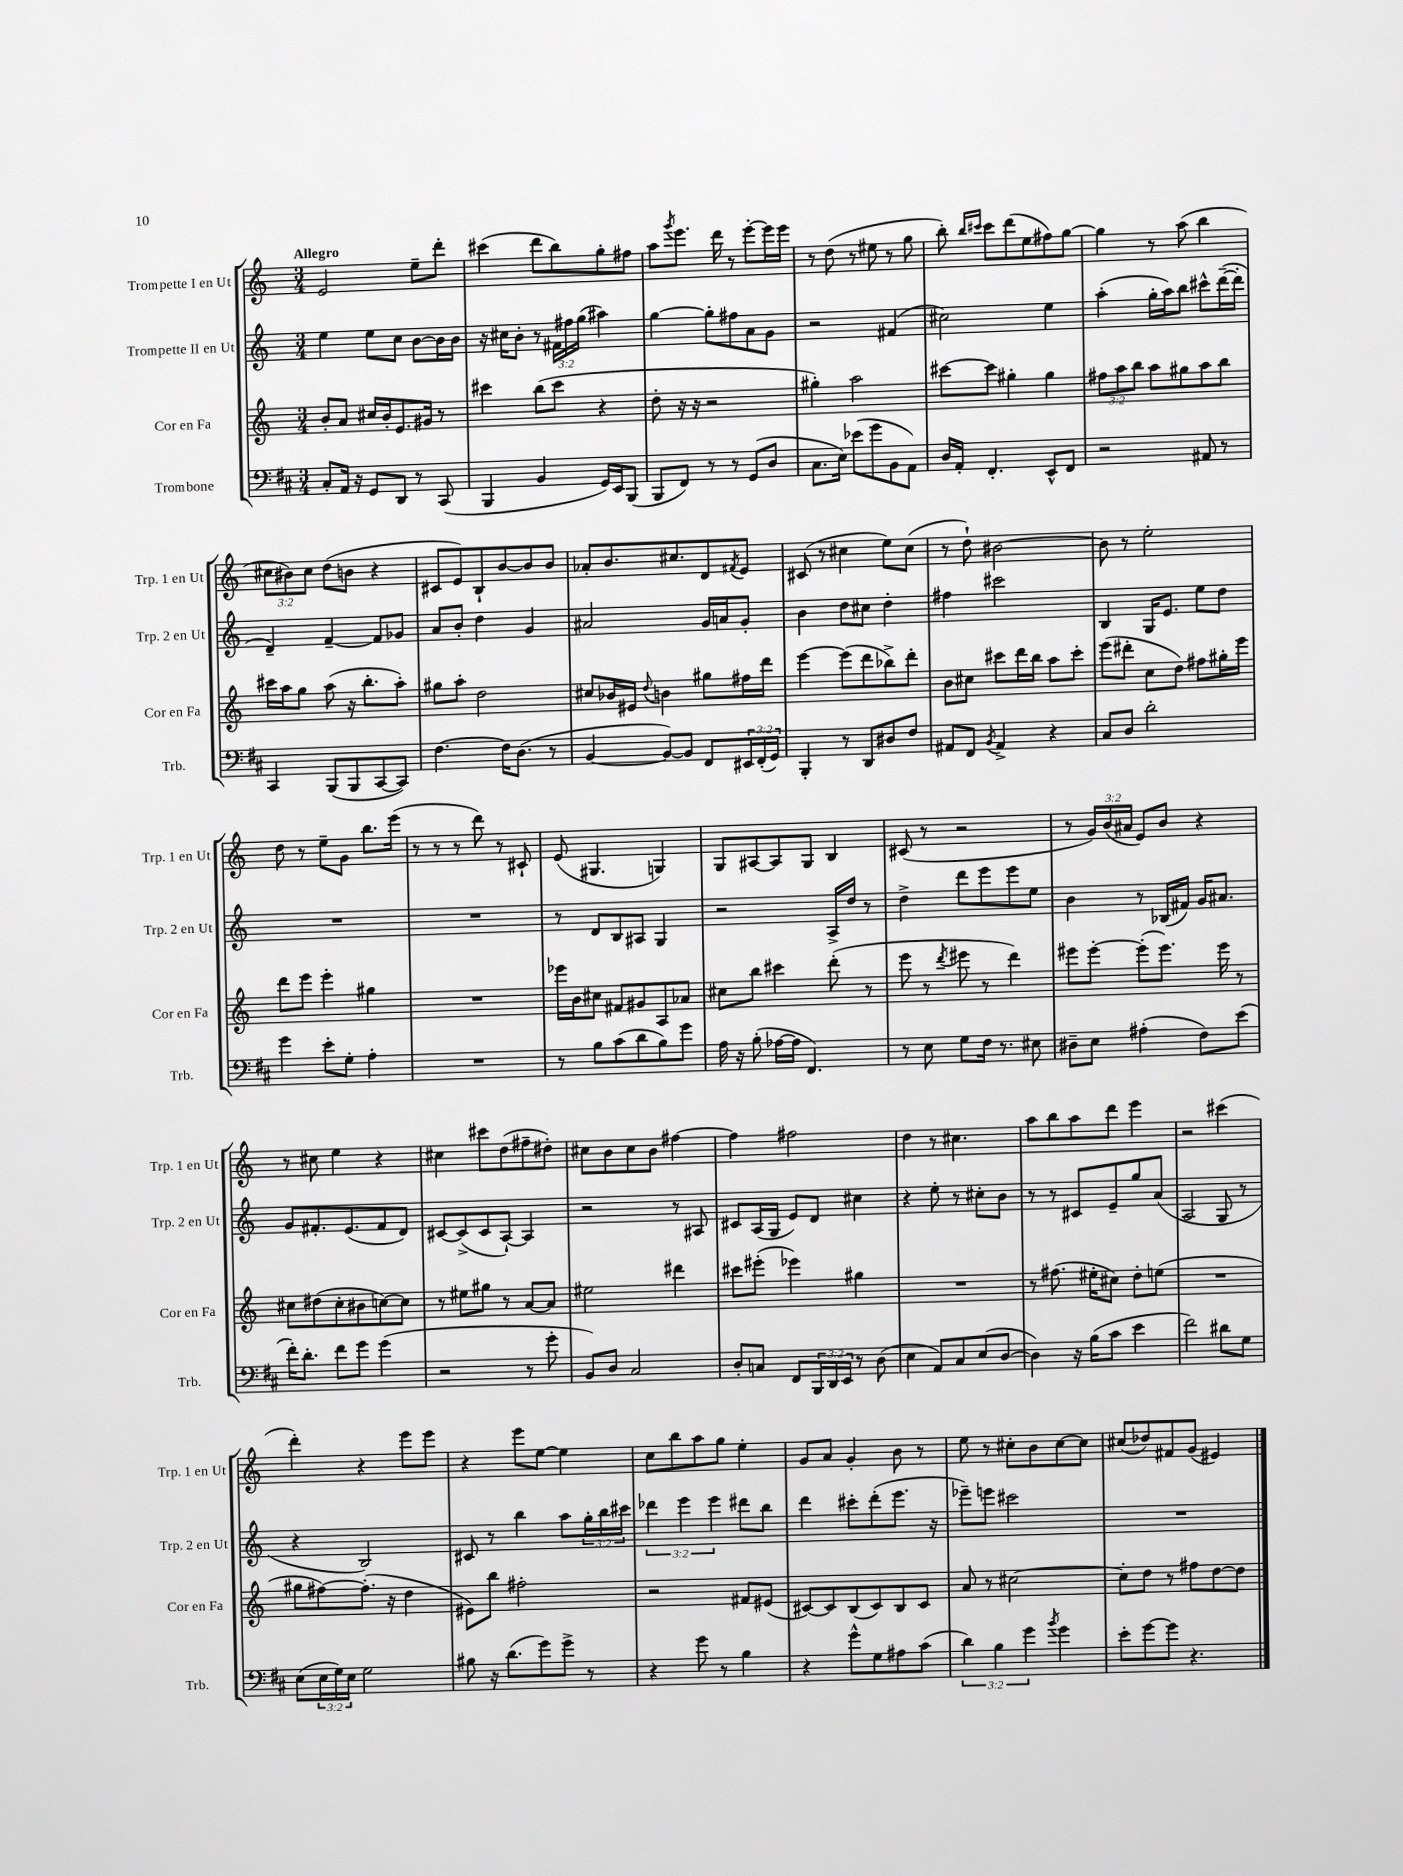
<<
\new StaffGroup <<
\new Staff = "s0" \with { instrumentName = "Trompette I en Ut" shortInstrumentName = "Trp. 1 en Ut" } {
    \clef treble \key c \major \numericTimeSignature \time 3/4 \override Staff.TupletNumber.text = #tuplet-number::calc-fraction-text \tempo "Allegro"
    e'2 e''8-- d'''8-. |
    cis'''4( d'''8 b''8) g''8-. fis''8 |
    a''8 \acciaccatura { g'''8 } e'''8. d'''16 r8 e'''8~-. e'''16 e'''16 |
    r8 d''8( r8 eis''8 r8 g''8 |
    b''8-.) \grace { b''16 cis'''16 } cis'''8 d'''8( e''8 fis''8) g''8~ |
    g''4 r8 a''8( b''4 |
    \tuplet 3/2 { cis''8 bis'8) cis''8 } d''8( b'8 r4 |
    cis'8 e'8) b8-! b'8~ b'8 b'8 |
    aes'8-. b'8. cis''8. d'8 \acciaccatura { fis'8 } e'8 |
    cis'8( r8 cis''4 e''8) cis''8( |
    r8 d''8-!) bis'2~ |
    bis'8 r8 e''2-. |
    d''8 r8 e''8-- g'8 b''8. e'''16( |
    r8 r8 r8 d'''8) r8 cis'8-! |
    e'8( gis4. g4) |
    g8 ais8~ ais8 g8 b4 |
    cis'8( r8 r2 |
    r8 \tuplet 3/2 { g'16) b'16( ais'16 } e'8) b'8 r4 |
    r8 cis''8 e''4 r4 |
    cis''4 cis'''8 d''8( fis''8-- dis''8-.) |
    cis''8 b'8 cis''8 b'8 fis''4~ |
    fis''4 fis''2 |
    d''4 r8 cis''4. |
    a''8 b''8 a''8 d'''8 e'''4 |
    r2 cis'''4( |
    d'''4-.) r4 e'''8 e'''8 |
    r4 e'''8 e''8~ e''4 |
    c''8 b''8 a''8 g''8 e''4-. |
    g'8 a'8 g'4-. b'8 r8 |
    e''8 r8 cis''8-. b'8 cis''8~ cis''8 |
    cis''8( des''8) fis'8 g'8( eis'4) \bar "|." |
}
\new Staff = "s1" \with { instrumentName = "Trompette II en Ut" shortInstrumentName = "Trp. 2 en Ut" } {
    \clef treble \key c \major \numericTimeSignature \time 3/4 \override Staff.TupletNumber.text = #tuplet-number::calc-fraction-text
    e''4 e''8 c''8 b'8~ b'16 b'16 |
    r16 cis''16 b'8-. r8 \tuplet 3/2 { fis'16 fis''16 g''16( } ais''4) |
    g''4~ g''8-. fis''8 a'8 g'8 |
    r2 fis'4( |
    cis''2) e''4 |
    a''4-.( g''16-. a''16) b''8 cis'''8-^ d'''16~--( d'''16-. |
    d'4--) f'4~-- f'8 ges'8 |
    a'8 b'8-. d''4 g'4 |
    ais'2 g'16 a'16 g'8-. |
    b'4 d''8 cis''8 d''4-. |
    fis''4 cis'''2 |
    b4 g16 e'8. e''8 d''8 |
    R2. |
    R2. |
    r8 d'8 b8 ais8 g4 |
    r2 a16-> d''16 r8 |
    d''4-> d'''8 e'''8 e'''8 e''8 |
    b'4 r8 bes16( fis'16) g'16 ais'8. |
    g'8 fis'8.-. e'8.( fis'8 d'8) |
    cis'8~ cis'8->( cis'8 a8~-!) a4 |
    r2 r8 ais8 |
    cis'8 a16( g16 e'8) d'8 cis''4 |
    r4 e''8-. r8 cis''8-. b'8 |
    r8 r8 cis'8 e'8-- g''8 a'8( |
    a2 g8 r8 |
    r4 b2) |
    cis'8 r8 b''4 a''8 \tuplet 3/2 { g''16-. b''16 cis'''16 } |
    \tuplet 3/2 { des'''4 e'''4 e'''4 } dis'''8 b''8 |
    d'''4 cis'''8-. d'''8-.( e'''8. r16 |
    ees'''8--) e'''8 cis'''2 |
    R2. \bar "|." |
}
\new Staff = "s2" \with { instrumentName = "Cor en Fa" shortInstrumentName = "Cor en Fa" } {
    \clef treble \key c \major \numericTimeSignature \time 3/4 \override Staff.TupletNumber.text = #tuplet-number::calc-fraction-text
    b'8-. a'8 cis''16 b'16-. e'8. gis'16 r8 |
    cis'''4 b''8( cis'''8 r4 |
    d''8-. r16 r16 r2 |
    gis''4-.) a''2 |
    cis'''8~ cis'''8 gis''4-. gis''4 |
    \tuplet 3/2 { fis''8 a''8 b''8 } a''8 gis''8 a''8 b''8 |
    cis'''16 a''16 g''8 a''8( r16 b''8.-. a''8-.) |
    gis''8 a''8-. d''2 |
    cis''8 bes'16 eis'16 \appoggiatura { d''8 } b'4 gis''8 fis''16 d'''16 |
    e'''4~ e'''8( d'''8 bes''8->) d'''8-. |
    b'8 cis''8 cis'''8 d'''16 b''16 a''8 cis'''8-. |
    e'''8( dis'''8-. c''8 d''8) fis''8 gis''16-. e'''16 |
    d'''8 e'''8 e'''4-. gis''4 |
    R2. |
    ees'''16 b'16 cis''8 fis'8 gis'8 a8 aes'8 |
    cis''8 b''8 cis'''4 d'''8-.( r8 |
    e'''8 r8 \acciaccatura { d'''8 } eis'''8 r8 d'''4) |
    eis'''8 eis'''8~-. eis'''8-.( eis'''8.) eis'''16 r8 |
    cis''8 dis''8( cis''8-. bis'8 c''8~) c''8 |
    r8 eis''8 gis''8 r8 a'8~ a'8 |
    eis''2 dis'''4 |
    cis'''8 eis'''8-.( ees'''4) gis''4 |
    R2. |
    r8 fis''8.( eis''16-. cis''8) d''8-. e''8( |
    R2. |
    gis''8 fis''8~) fis''8.-.( r16 d''4 |
    eis'8) b''8 fis''2-. |
    r2 fis'8 eis'8( |
    cis'8~) cis'8 b8( cis'8) b8 cis'8 |
    a'8 r8 cis''2~ |
    cis''8-. d''8 r8 fis''8 d''8~ d''8 \bar "|." |
}
\new Staff = "s3" \with { instrumentName = "Trombone" shortInstrumentName = "Trb." } {
    \clef bass \key d \major \numericTimeSignature \time 3/4 \override Staff.TupletNumber.text = #tuplet-number::calc-fraction-text
    cis8-. a,16 r16 g,8 d,8 r8 cis,8( |
    b,,4 b,4 g,16) e,16 b,,8( |
    b,,8 fis,8) r8 r8 g,8( d8 |
    cis8. e16) ees'8( g'8 b,8 a,8) |
    d16 a,16-. fis,4.-. e,8-^ fis,8 |
    r2 ais,8 r8 |
    cis,4 b,,8( b,,8 cis,8~ cis,8) |
    fis4.~ fis16 d8.( r8 |
    b,4~ b,8~) b,8 fis,8 \tuplet 3/2 { eis,16 fis,16-.( g,16) } |
    b,,4-. r8 d,8 dis8 fis8 |
    ais,8 fis,8 \acciaccatura { b,8 } ais,4-> r4 |
    cis8 d8 d'2-. |
    g'4 e'8-. g8-. a4-. |
    R2. |
    r8 b8 cis'8( d'8 b8) g'8 |
    a16 r16 b8-.( aes16~ aes16 fis,4.) |
    r8 e8 g8 fis16 r8. eis8 |
    dis8-- e8 ais4-.( fis8) e'8( |
    fis'16-.) d'8.-. fis'8 g'8 g'4( |
    r2 r8 g'8-. |
    b,8) d8 cis2 |
    d8-. c8 fis,8 \tuplet 3/2 { b,,16 d,16 e,16 } r8 d8( |
    e4 a,8) cis8 e8( d8~ |
    d4) r16 b16( cis'8 e'4 |
    fis'2) dis'8 g8 |
    e8( \tuplet 3/2 { e16 g16) e16 } g2 |
    bis8 r16 d'8.( g'8) g'8-> r8 |
    r4 g'8 r8 b4 |
    r4 g'8-^ g8 ais8 cis'8( |
    \tuplet 3/2 { d'4) b4 g'4 } \acciaccatura { b'8 } g'4 |
    e'8-. g'8~ g'8 r4. \bar "|." |
}
>>
>>
\layout { \context { \Score \remove "Bar_number_engraver" } }
